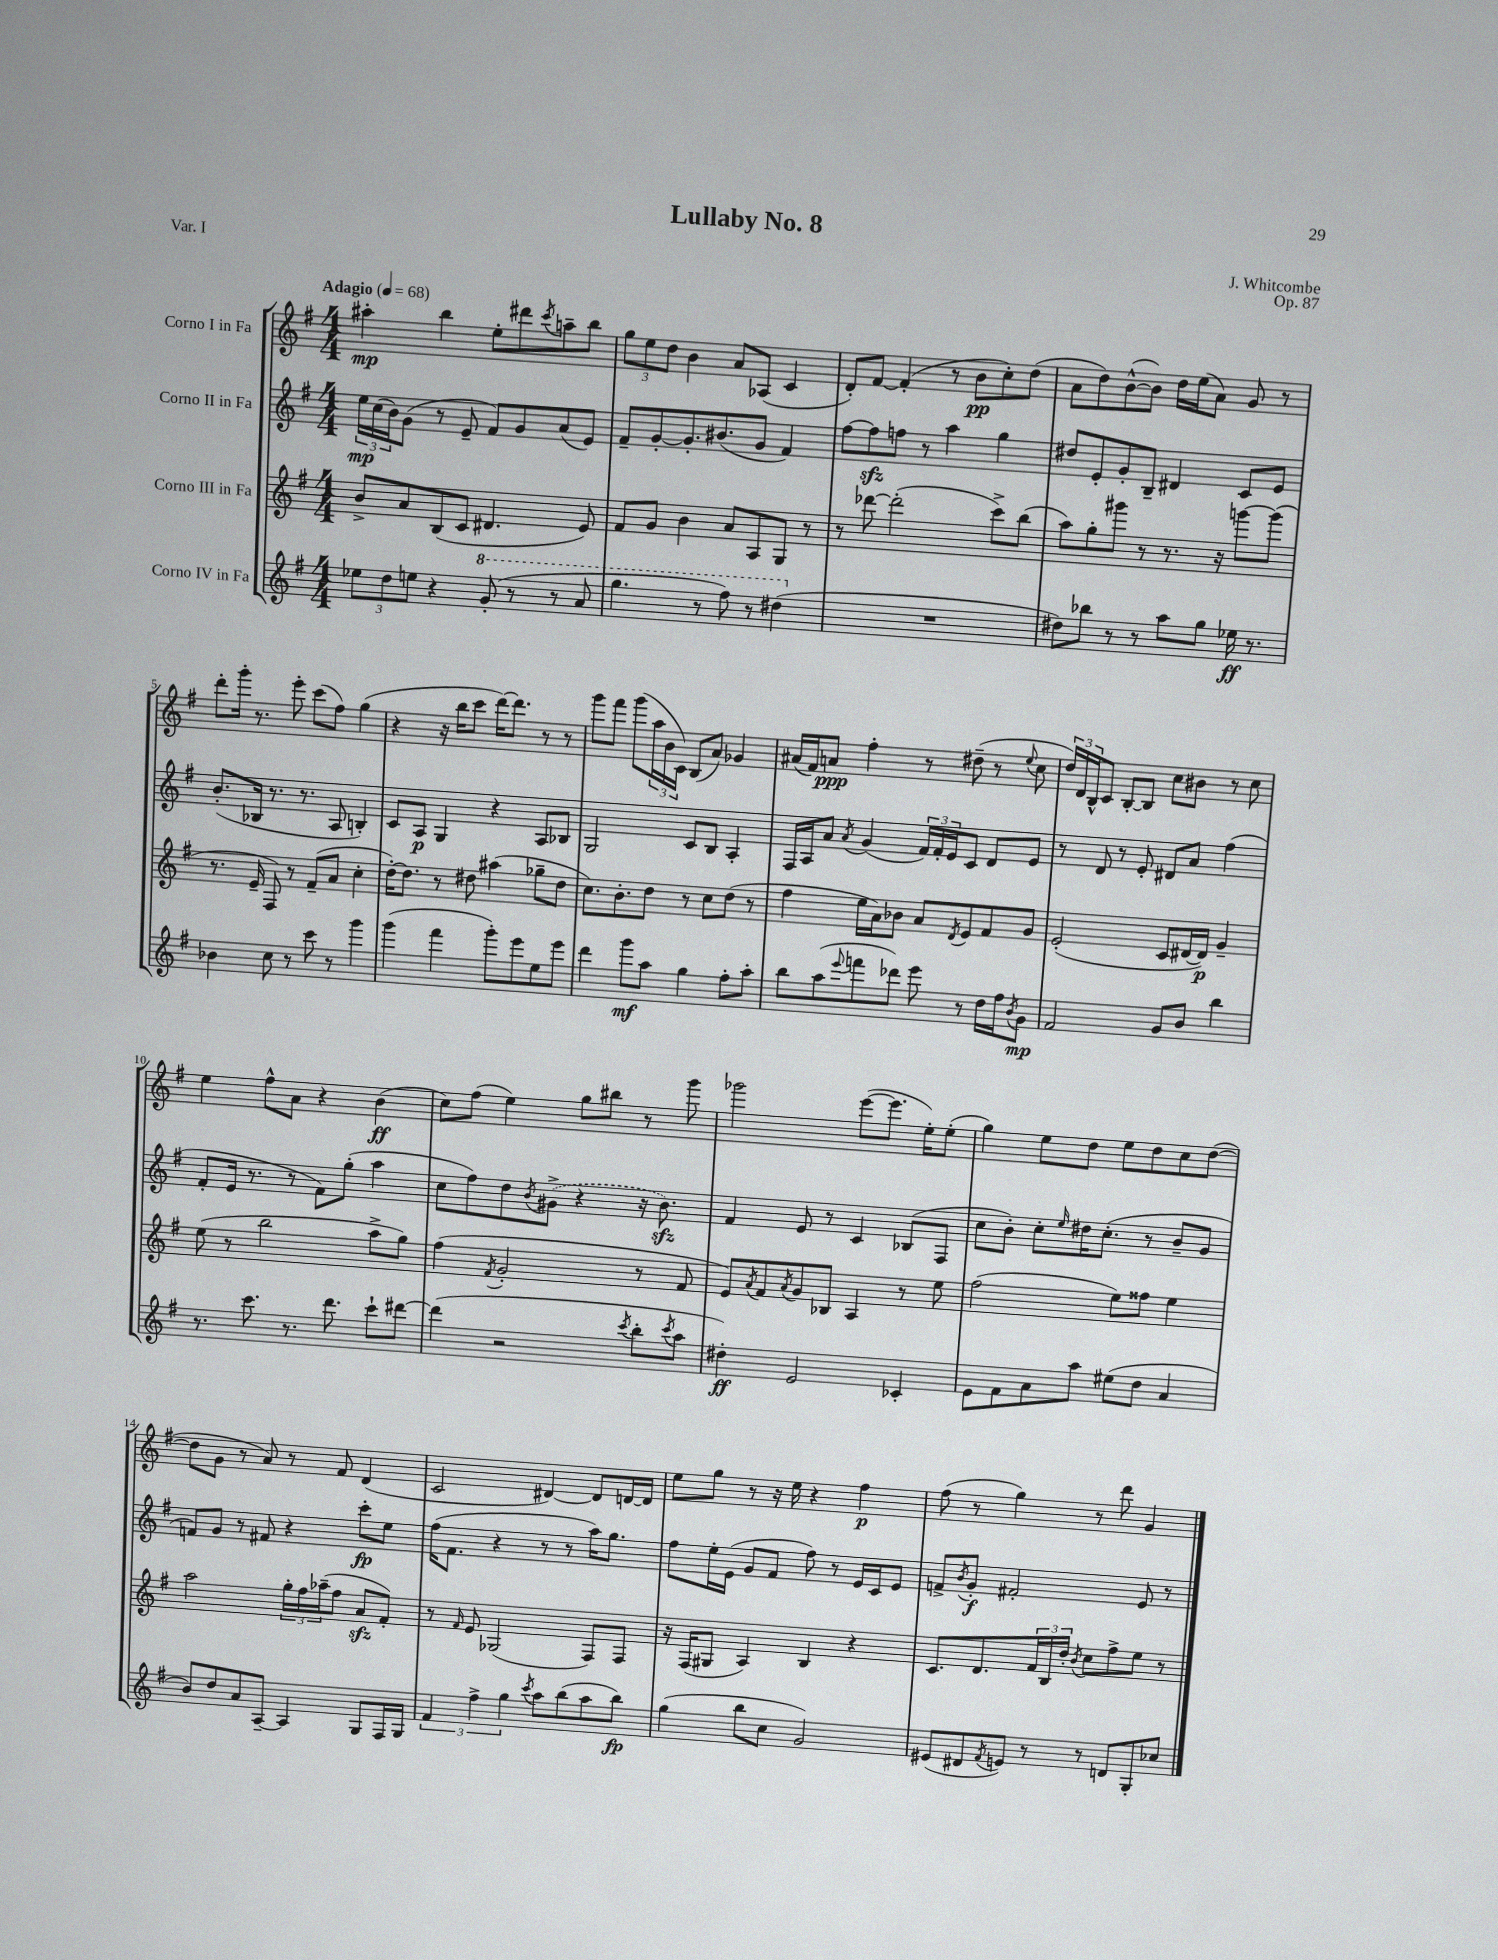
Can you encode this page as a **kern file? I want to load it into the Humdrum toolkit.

**kern	**kern	**kern	**kern
*staff4	*staff3	*staff2	*staff1
*clefG2	*clefG2	*clefG2	*clefG2
*k[f#]	*k[f#]	*k[f#]	*k[f#]
*M4/4	*M4/4	*M4/4	*M4/4
*MM68	*MM68	*MM68	*MM68
12ee-	8b^	24ee	4aa#'
.	.	(24cc	.
12dd	.	24b)	.
.	8a	(8g	.
12ee	.	.	.
4r	(8B	8r	4bb
.	8c	8e~	.
(8gg'	4.d#	8f#)	8ee'
8r	.	8g	8ddd#
.	.	.	8qccc
8r	.	(8a	8aa~
8aa	8e)	8e)	8bb
=	=	=	=
4.ggg	8f#	8f#~	12gg
.	.	.	12ee
.	8g	[8g'	.
.	.	.	12dd
.	4b	8.g']	4b
8r	.	.	.
.	.	(8.b#	.
8fff#)	8a	.	8a
8r	8A	8g	(8A-
(4ddd#	8G	4f#)	4c
.	8r	.	.
=	=	=	=
1r	8r	[8ff#	8d')
.	[8ddd-	8ff#]	[8f#
.	(2ddd-']	8ff	(4f#']
.	.	8r	.
.	.	4aa	8r
.	.	.	8b
.	8ccc^)	4gg	8cc')
.	(8bb	.	(8dd
=	=	=	=
8dd#)	8aa)	8dd#	8a
8bb-	8gg'	8e'	8dd)
8r	8ggg#	8g'	([8b^^
8r	8r	8B~	8b])
8aa	8.r	4d#	16dd
.	.	.	(16ee
8gg	.	.	8a)
.	16r	.	.
16ee-	[8ggg	8c	8g
8.r	.	.	.
.	(8ggg]	8e	8r
=	=	=	=
4b-	8.r	(8.b'	8ddd'
.	.	.	16ggg'
.	16e~	16B-	8.r
8cc	8F#)	8.r	.
8r	8r	.	8eee'
.	.	8.r	.
8ccc	(8f#~	.	(8ccc
8r	8a	8A	8ff#)
4ggg	4cc'	4B')	(4gg
=	=	=	=
(4ggg	[16dd')	8c	4r
.	8.dd]	.	.
.	.	8A	.
4fff#	8r	4G	16r
.	.	.	16bb
.	8dd#	.	8ccc
8ggg')	(4aa#	4r	[16ddd)
.	.	.	8.ddd]
8eee	.	.	.
8ee	8gg-~	8A	8r
8eee	8dd#	8B-	8r
=	=	=	=
4ddd	8.cc)	2G	8ggg
.	.	.	8fff#
.	8.b'	.	.
8ggg	.	.	(8ggg
8aa	8dd	.	24aa
.	.	.	24b
.	.	.	24c)
4gg	8r	8c	(8B
.	8cc	8B	8a)
8ff#'	(8dd	4A'	4g-
8aa'	8r	.	.
=	=	=	=
8bb	4ff#	16F#	(16a#
.	.	16A	16f#)
(8aa	.	8a	8a
8qqeee	.	8qa	.
8fff	16ee	(4g	4ff#'
.	16a)	.	.
8ddd-)	8b-	.	.
8eee	8a	24f#)	8r
.	.	24f#'	.
.	.	24e	.
.	8qd	.	.
8r	8e	8c	(8dd#~
16dd	8f#	8d	8r
16ff#	.	.	.
8qb	.	.	8qqee
8g	8g	8e	8cc
=	=	=	=
2f#	(2e'	8r	24dd)
.	.	.	24d
.	.	.	24B^^
.	.	8d	8c
.	.	8r	[8B'
.	.	8e'	8B]
8g	8c	8d#	8cc
8b	[16d#	8a	8b#
.	16d#])	.	.
4bb	4g~	(4ff#	8r
.	.	.	8cc
=	=	=	=
8.r	(8ee	8f#'	4ee
.	8r	16e	.
8.ccc	.	8.r	.
.	2bb	.	8ff#^^
8.r	.	8r	8a
.	.	8f#)	4r
8.ddd	.	.	.
.	.	(8gg'	.
8ccc`	8aa^	4aa	(4b
[8ddd#	8gg)	.	.
=	=	=	=
(4ddd#]	(4ff#	8cc	8cc)
.	.	8ff#)	(8ff#
.	8qf#	.	.
2r	2g'	8dd	4ee)
.	.	8qb	.
.	.	(8g#^	.
.	.	4r	8gg
.	.	.	8bb#
8qccc	.	.	.
8bb'	8r	16r	8r
.	.	8.b)	.
8qccc	.	.	.
8aa	8f#	.	8ggg
=	=	=	=
4dd#')	8e)	4f#	2ggg-
.	8qa	.	.
.	8f#	.	.
.	8qa	.	.
2e	8g	8e	.
.	8B-	8r	.
.	4A	4c	([8eee
.	.	.	8.eee]
4c-'	8r	(8B-	.
.	.	.	16ee')
.	8ee	8F#	(8ee'
=	=	=	=
8e	(2ff#	8cc	4gg)
8f#	.	8b')	.
8a	.	8cc'	8ee
.	.	16qqee	.
8aa	.	16dd#	8dd
.	.	(8.cc'	.
(8ee#	8ee)	.	8ee
8dd	8ff##	8r	8dd
4a	4ee	8b~	8cc
.	.	8g	([8dd
=	=	=	=
8b)	2aa	8f)	8dd]
8dd	.	8g	8g
8a	.	8r	8r
[8A~	.	8f#	8a)
4A]	24gg'	4r	8r
.	24ff#	.	.
.	(24aa-~	.	.
.	8ff#	.	8f#
8G	8a	8ccc'	(4d
16F#	8f#')	8ee	.
16G	.	.	.
=	=	=	=
6f#	8r	(16ff#	2c
.	.	8.f#	.
.	16qqf#	.	.
.	8e	.	.
6ff#^	.	.	.
.	(2G-	4r	.
6gg	.	.	.
8qccc	.	.	.
8aa	.	8r	[4d#)
(8bb	.	8r	.
8aa	8F#)	16aa)	8d#]
.	.	8.gg	.
8bb)	8F#	.	[16d
.	.	.	16d]
=	=	=	=
(4gg	16r	8ff#	8ee
.	(16F#	.	.
.	8G#	16ee'	8gg
.	.	(16e	.
8bb	4A)	8g	8r
8cc	.	8f#	16r
.	.	.	16ee
2g)	4B	8ff#)	4r
.	.	8r	.
.	4r	16e	4ff#
.	.	16c	.
.	.	8e	.
=	=	=	=
(8e#	8.c	8f^	(8ff#
.	.	8qb	.
8d#	.	8g'	8r
.	8.d	.	.
8qf#	.	.	.
8e)	.	2f#'	4gg)
8r	24f#	.	.
.	24B	.	.
.	24dd'	.	.
.	8qb	.	.
8r	8cc	.	8r
8d	8ff#^	.	8ddd
8G'	8ee	8e	4g
8cc-	8r	8r	.
==	==	==	==
*-	*-	*-	*-
